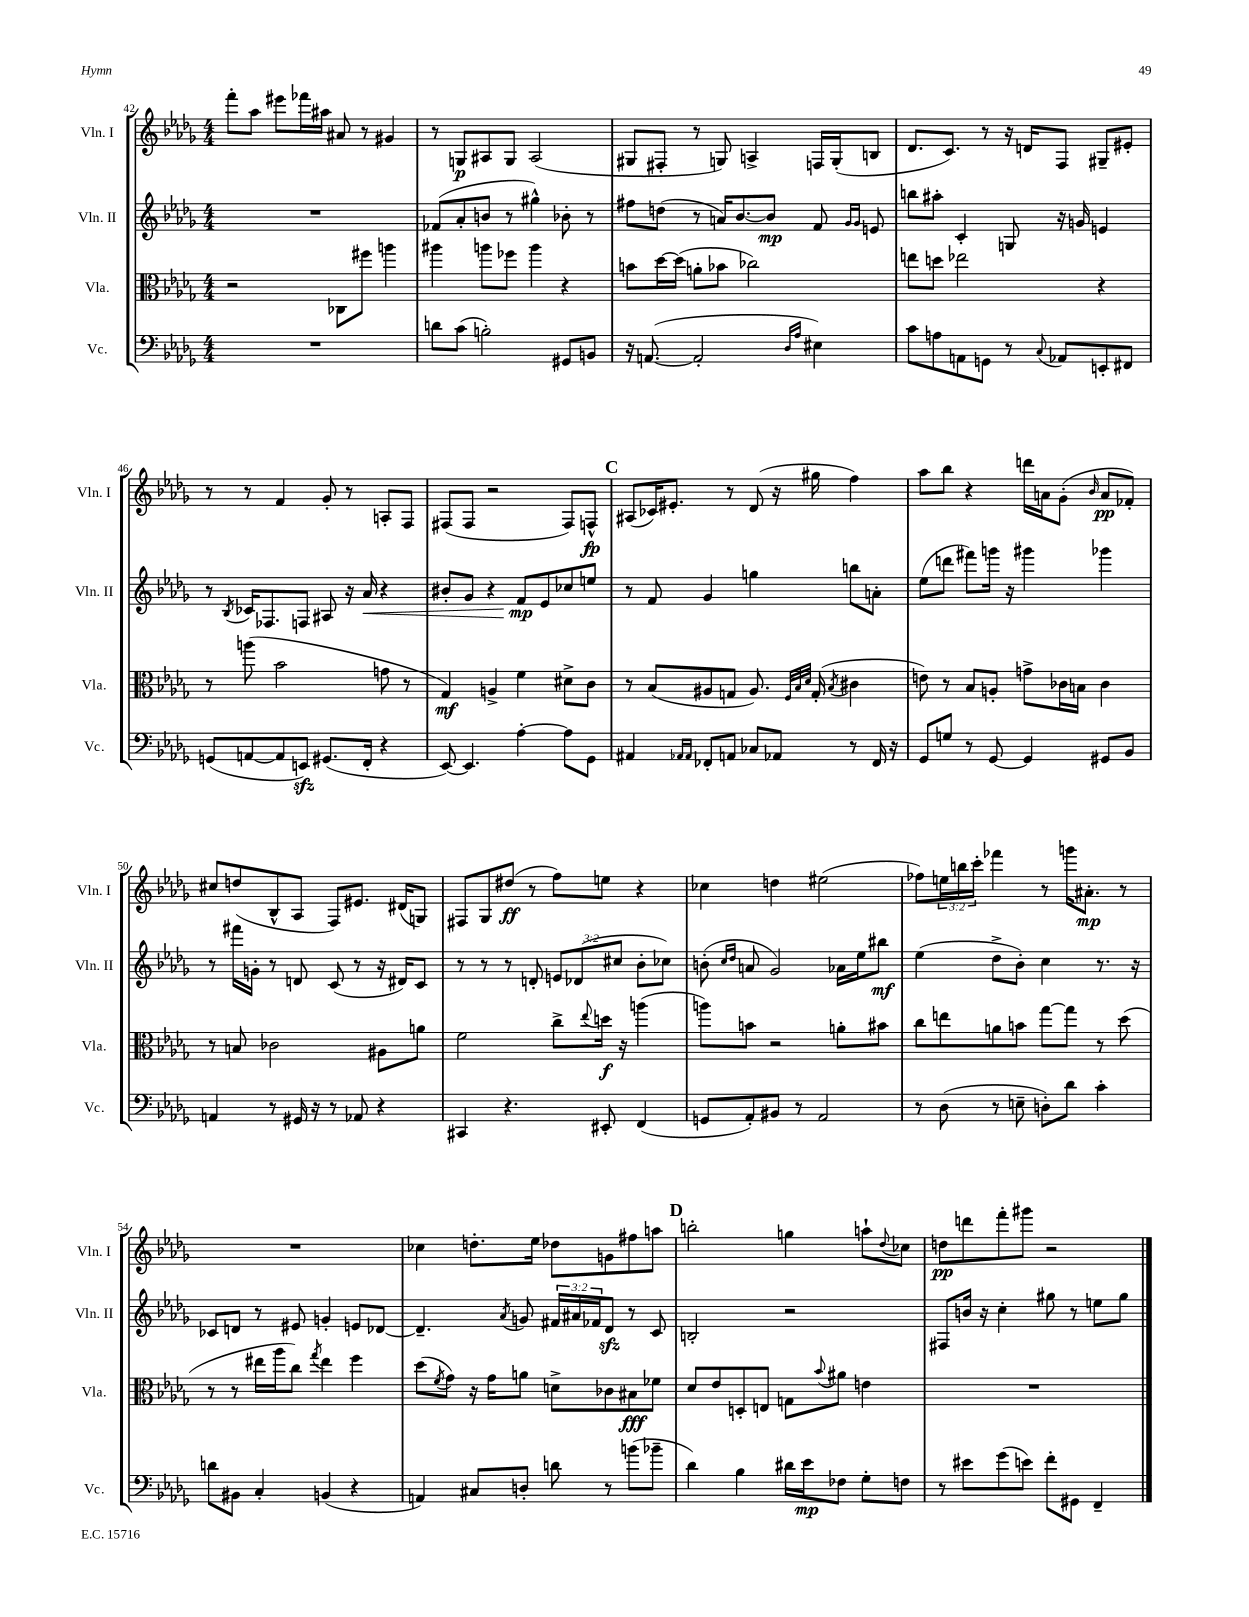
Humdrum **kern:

**kern	**kern	**kern	**kern
*staff4	*staff3	*staff2	*staff1
*clefF4	*clefC3	*clefG2	*clefG2
*k[b-e-a-d-g-]	*k[b-e-a-d-g-]	*k[b-e-a-d-g-]	*k[b-e-a-d-g-]
*M4/4	*M4/4	*M4/4	*M4/4
1r	2r	1r	8fff'
.	.	.	8aa-
.	.	.	8eee#
.	.	.	16fff-
.	.	.	16aa#
.	8C-	.	8a#
.	8ff#	.	8r
.	4aa	.	4g#
=	=	=	=
8d	4aa#	(8f-	8r
(8c	.	8a-'	8G
2B')	8aa	8b	8A#
.	8ff-	8r	8G
.	4aa	4gg#^^)	(2A#
8GG#	4r	8b-'	.
8BB	.	8r	.
=	=	=	=
16r	8b	8ff#	8G#
([8.AA	.	.	.
.	[16dd-	(8dd	8F#'
.	(16dd-]	.	.
2AA']	8a'	8r	8r
.	8b-	16a)	8G)
.	.	[8.b-	.
.	2cc-)	.	4A^
.	.	8b-]	.
16qqD-	.	.	.
16qqA-	.	.	.
4E#)	.	8f	16F
.	.	.	(16G'
.	.	16qqg-	.
.	.	16qqg-	.
.	.	8e	8B
=	=	=	=
8c	8ee	8bb	8.d-
8A	8dd	8aa#'	.
.	.	.	8.c)
8AA	2ee-	4c'	.
8GG	.	.	8r
8r	.	8G	16r
.	.	.	16d
8qqC	.	.	.
8AA-	.	16r	8F
.	.	16g	.
8EE'	4r	4e	8G#~
8FF#	.	.	8e#'
=	=	=	=
(8GG	8r	8r	8r
.	.	8qB-	.
[8AA	(8aa	16c-	8r
.	.	8.F-	.
8AA]	2b-	.	4f
8EE)	.	8F	.
(8.GG#	.	8A#	8g-'
.	.	16r	8r
16FF'	.	16a-	.
4r	8g	4r	8A'
.	8r	.	8F
=	=	=	=
[8EE-)	4G-)	8b#'	(8F#
4.EE-]	.	8g-	8F#
.	4A^	4r	2r
[4A-'	4f	8f	.
.	.	8e-	.
8A-]	8d#^	8cc-	8F#)
8GG-	8c	8ee	8F^^
=	=	=	=
4AA#	8r	8r	(8A#
.	(8B-	8f	16c-)
.	.	.	8.e#'
16qqAA-	.	.	.
16qqAA-	.	.	.
8FF-'	8A#	4g-	.
8AA	8G	.	8r
8C-	8.A#)	4gg	(8d-
8AA-	.	.	16r
.	32qqF	.	.
.	32qqB-	.	.
.	32qqd-	.	.
.	(16G'	.	16gg#
.	8qB-	.	.
8r	4c#	8bb	4ff)
16FF-	.	8a'	.
16r	.	.	.
=	=	=	=
8GG-	8e)	(8ee-	8aa-
8G	8r	8ddd	8bb-
8r	8B-	8fff#)	4r
[8GG-	8A'	16ggg	.
.	.	16r	.
4GG-]	8g^	4ggg#	16ddd
.	.	.	16a
.	16c-	.	(8g-'
.	16B	.	.
.	.	.	16qqb-
8GG#	4c-	4ggg-	8a
8BB-	.	.	8f-')
=	=	=	=
4AA	8r	8r	8cc#
.	8B	16fff#	(8dd
.	.	16g'	.
8r	2c-	8r	8B-^^
16GG#	.	8d	8A-
16r	.	.	.
8r	.	(8c	8F)
8AA-	.	8r	8.e#
4r	8A#	16r	.
.	.	16d#)	(16d#
.	8a	8c	8G)
=	=	=	=
4CC#	2f	8r	8F#
.	.	8r	8G-
4.r	.	8r	(8dd#
.	.	8d'	8r
.	8cc^	12e	8ff)
.	.	(12d-	.
.	8qqee-	.	.
8EE#'	16dd	.	8ee
.	.	12cc#	.
.	16r	.	.
(4FF	(4aa	8b-'	4r
.	.	8cc-)	.
=	=	=	=
8GG	8aa)	(8b'	4cc-
.	.	16qqcc	.
.	.	16qqdd-	.
8AA-')	8b	8a	.
8BB#	2r	2g-)	4dd
8r	.	.	.
2AA-	.	.	(2ee#
.	8a'	16a-	.
.	.	16ee-	.
.	8b#	8bb#	.
=	=	=	=
8r	8cc	(4ee-	8ff-)
(8D-	8ee	.	24ee
.	.	.	24bb
.	.	.	24ccc'
8r	8a	8dd-^	4fff-
8E~	8b	8b-')	.
8D')	[8gg-	4cc	8r
8d-	8gg-]	.	16ggg
.	.	.	8.a#'
4c'	8r	8.r	.
.	(8dd-	.	8r
.	.	16r	.
=	=	=	=
8d	8r	8c-	1r
8BB#	8r	8d	.
4C'	16ee#	8r	.
.	16aa-	.	.
.	8cc)	8e#	.
.	8qgg-	.	.
(4BB	4ee#	4g'	.
4r	4ff	8e	.
.	.	[8d-	.
=	=	=	=
4AA)	(8dd-	4.d-~]	4cc-
.	8qf	.	.
.	8g-)	.	.
8C#	16r	.	8.dd'
.	16g-	.	.
.	.	8qa-	.
8D'	8a	8g	.
.	.	.	16ee-
8d	8d^	24f#	8dd-
.	.	24a#	.
.	.	24f-	.
8r	8c-	8d-	8g
(8b	8B#	8r	8ff#
8b-~	8f-	8c	8aa
=	=	=	=
4d-)	8d-	2B'	2bb'
.	8e-	.	.
4B-	8D'	.	.
.	8E	.	.
16d#	8G	2r	4gg
16e-	.	.	.
.	8qqb-	.	.
8F-	8a#	.	.
8G-'	4e	.	8aa`
.	.	.	8qqdd-
8F	.	.	8cc-
=	=	=	=
8r	1r	8F#	8dd
8e#	.	16b	8ddd
.	.	16r	.
(8g-	.	4cc'	8fff'
8e)	.	.	8ggg#
8f'	.	8gg#	2r
8GG#	.	8r	.
4FF~	.	8ee	.
.	.	8gg#	.
==	==	==	==
*-	*-	*-	*-
